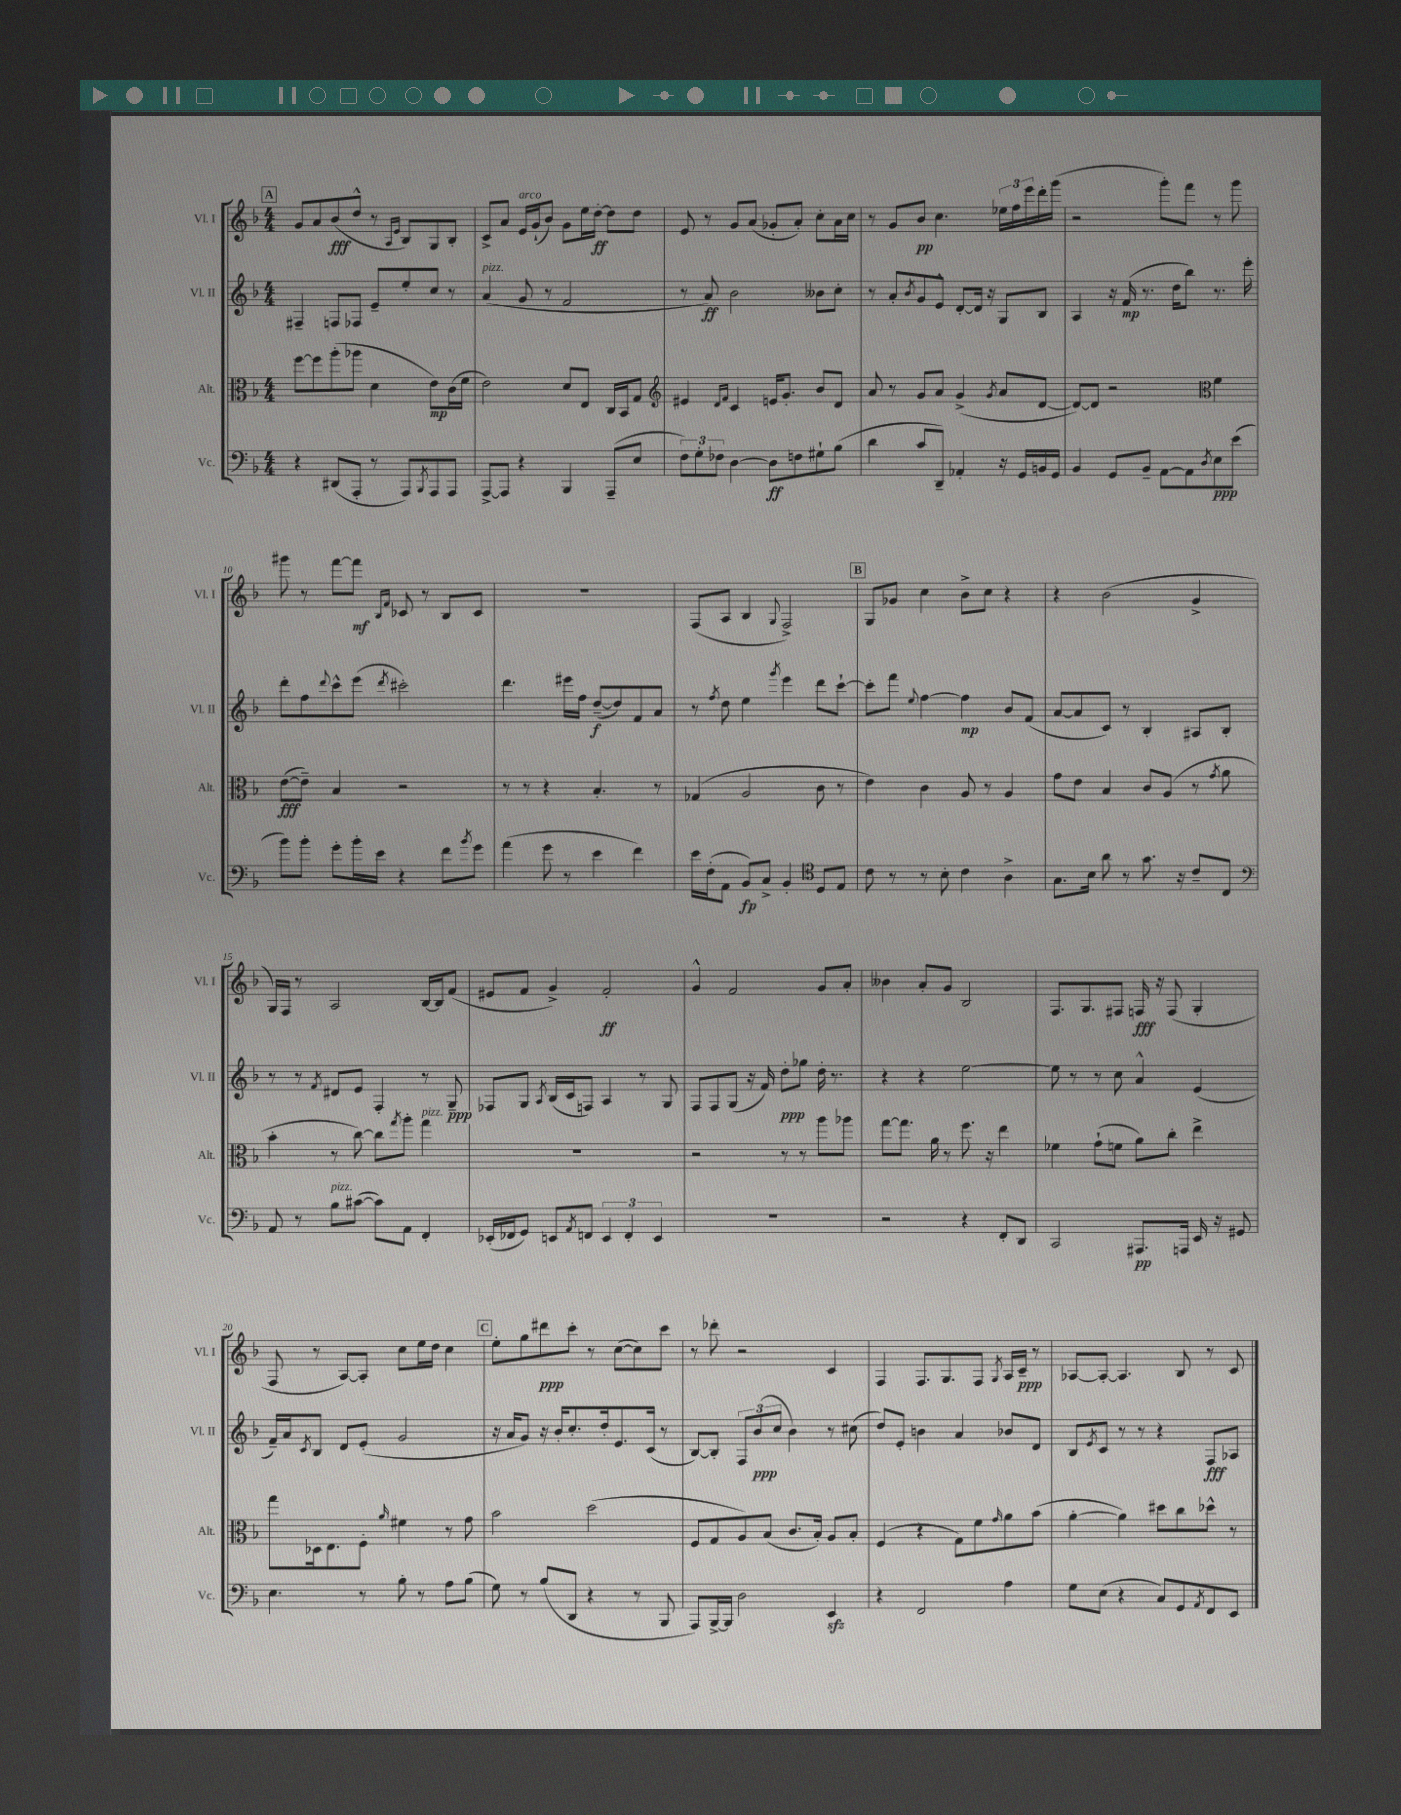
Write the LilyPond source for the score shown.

<<
\new StaffGroup <<
\new Staff = "s0" \with { instrumentName = "Vl. I" shortInstrumentName = "Vl. I" } {
    \clef treble \key f \major \numericTimeSignature \time 4/4
    \mark \markup { \box "A" } g'8 a'8 bes'8\fff( d''8-^ r8 \grace { a16 e'16 } bes8) g8 bes8-. |
    c'8-> a'8 e'16^\markup { \italic "arco" } g'16-!( bes'8) g'8 e''16 d''16~-.\ff d''8 d''8 |
    e'8 r8 g'8 a'8( ges'8-. a'8-.) c''8-. a'16 c''16 |
    r8 g'8 bes'8\pp c''4. \tuplet 3/2 { ees''16 f''16 e'''16 } d'''16-. g'''16( |
    r2 g'''8-.) f'''8 r8 g'''8 |
    gis'''8 r8 f'''8~ f'''8\mf \grace { bes16 f'16 } ces'8 r8 bes8 ces'8 |
    R1 |
    f8( a8 bes4 \appoggiatura { g8 } f2->) |
    \mark \markup { \box "B" } g8 ges'8 c''4 bes'8-> c''8 r4 |
    r4 bes'2( g'4-> |
    g16) f16 r8 a2 bes16~ bes16 f'8( |
    eis'8 f'8 g'4->) f'2-.\ff |
    g'4-^ f'2 g'8 a'8-. |
    beses'4 a'8-. g'8 bes2 |
    f8. g8. fis8 f16\fff r16 f8( g4-. |
    f8 r8 a8~) a8-. c''8 e''16 d''16 c''4 |
    \mark \markup { \box "C" } e''8-. g''8 dis'''8\ppp c'''8-. r8 c''8~( c''8) c'''8 |
    r8 des'''8-. r2 c'4 |
    f4 f8. g8. f8 \acciaccatura { g8 } a16 c'16--\ppp r8 |
    aes8~ aes8~-. aes4. bes8 r8 c'8 \bar "|." |
}
\new Staff = "s1" \with { instrumentName = "Vl. II" shortInstrumentName = "Vl. II" } {
    \clef treble \key f \major \numericTimeSignature \time 4/4
    \mark \markup { \box "A" } fis4-- f8 fes8 e'8-- e''8-. c''8 r8 |
    a'4^\markup { \italic "pizz." }( g'8 r8 f'2 |
    r8 a'8\ff) bes'2 beses'8 c''8-. |
    r8 a'8-. \acciaccatura { bes'8 } g'8 e'8-^ d'8~-. d'16 r16 g8 bes8 |
    a4 r16 f'16\mp( r8. d''16 bes''8) r8. e'''16-. |
    d'''8-. f''8 \appoggiatura { d'''8 } c'''8-^ e'''8( \acciaccatura { d'''8 } cis'''2-.) |
    d'''4. eis'''16 f''16 d''8~--\f( d''8) f'8 a'8 |
    r8 \acciaccatura { f''8 } d''8 e''4 \acciaccatura { g'''8 } e'''4 d'''8 c'''8~-! |
    \mark \markup { \box "B" } c'''8-. f'''8 \appoggiatura { e''8 } f''4~ f''4\mp bes'8 f'8( |
    a'8~ a'8 c'8) r8 bes4-. ais8 bes8-. |
    r8 r8 \acciaccatura { f'8 } dis'8 e'8 f4-. r8 g8--\ppp |
    fes8 g8 \acciaccatura { a8 } bes16( c'16 f8) a4 r8 g8 |
    f8 f8 g8( r16 f'16) d''8-.\ppp ges''8 d''16-. r8. |
    r4 r4 e''2~ |
    e''8 r8 r8 c''8 a'4-^ e'4( |
    f'16--) a'16 \acciaccatura { c'8 } bes8 d'8 e'8-.( g'2 |
    \mark \markup { \box "C" } r16 a'16 g'8) r16 bes'16-. c''8.-. d''16-. e'8. c'16( r8 |
    bes8~) bes8-. \tuplet 3/2 { f8 bes'8\ppp( c''8 } bes'4) r8 cis''8( |
    d''8) e'8-. b'4 a'4 bes'8 d'8 |
    bes8 \acciaccatura { e'8 } c'8 r8 r8 r4 f8\fff aes8 \bar "|." |
}
\new Staff = "s2" \with { instrumentName = "Alt." shortInstrumentName = "Alt." } {
    \clef alto \key f \major \numericTimeSignature \time 4/4
    \mark \markup { \box "A" } f''8~ f''8 a''8-.( aes''8 d'4 e'8\mp) c'16( f'16 |
    e'2) d'8 e8 c16 bes,16 g8 |
    \clef treble eis'4 \grace { d'16 f'16 } c'4 e'16 g'8.-. bes'8 d'8 |
    a'8 r8 g'8 a'8 g'4->( \acciaccatura { g'8 } a'8 d'8~ |
    d'8~) d'8 r2 \clef alto f'4 |
    e'8~\fff( e'8--) bes4 r2 |
    r8 r8 r4 bes4.-. r8 |
    ges4( a2 c'8 r8 |
    \mark \markup { \box "B" } e'4) c'4 a8 r8 a4 |
    g'8 e'8 bes4 c'8 a8( r8 \acciaccatura { g'8 } a'8 |
    bes'4-. r8 c''8~) c''8 \acciaccatura { g''8 } a''8-. g''4^\markup { \italic "pizz." } |
    R1 |
    r2 r8 r8 a''8 aes''8 |
    g''8~ g''8. a'16 r8 f''8. r16 e''4 |
    fes'4 g'8-!( f'8 a'8) c''8-. e''4-> |
    g''8 des16 e8. f8-. \grace { a'16 } fis'4 r8 g'8 |
    \mark \markup { \box "C" } bes'2 d''2( |
    f8 g8 a8) bes8( c'8. bes16-.) a8 bes8-. |
    f4( r4 g8) f'8 \grace { g'16 } a'8 bes'8( |
    a'4~-. a'4) dis''8 c''8 des''8-^ r8 \bar "|." |
}
\new Staff = "s3" \with { instrumentName = "Vc." shortInstrumentName = "Vc." } {
    \clef bass \key f \major \numericTimeSignature \time 4/4
    \mark \markup { \box "A" } r4 dis,8( a,,8-. r8 a,,8) \acciaccatura { bes,,8 } a,,8 a,,8 |
    a,,8~-> a,,8 r4 bes,,4 a,,8--( e8 |
    \tuplet 3/2 { f8) g8-. fes8 } d4~ d8\ff f8 gis8-! bes8( |
    d'4 c'8 d,8--) aes,4-. r16 g,16 b,16 g,16 |
    bes,4 g,8 bes,8-- a,8~ a,8 \acciaccatura { d8 } e8\ppp e'8( |
    bes'8) bes'8-. g'8-. bes'16-. e'16 r4 f'8 \acciaccatura { bes'8 } g'8 |
    a'4( g'8 r8 e'4 f'4) |
    e'16 f16-.( a,8 bes,8\fp) c8-> bes,4-. \clef tenor d8 e8 |
    \mark \markup { \box "B" } c'8 r8 r8 bes8-. c'4 a4-> |
    g8. bes16 a'8 r8 g'8. r16 c'8-- c8 |
    \clef bass a,8 r8 bes8^\markup { \italic "pizz." } cis'8~( cis'8) a,8 f,4-. |
    ees,16-.( fes,16 g,8) e,8 \acciaccatura { a,8 } f,8 \tuplet 3/2 { e,4 f,4-. e,4 } |
    R1 |
    r2 r4 f,8-. d,8 |
    c,2 ais,,8.\pp a,,16 e,16 r16 gis,8 |
    e4. r8 bes8-. r8 a8 bes8( |
    \mark \markup { \box "C" } g8) r8 bes8( d,8 r4 r8 bes,,8 |
    a,,8) bes,,16~-> bes,,16 d2 e,4\sfz |
    r4 f,2 a4 |
    g8 e8( r4 c8) g,8 \acciaccatura { a,8 } f,8 e,8 \bar "|." |
}
>>
>>
\layout { \context { \Score currentBarNumber = #5 } }
